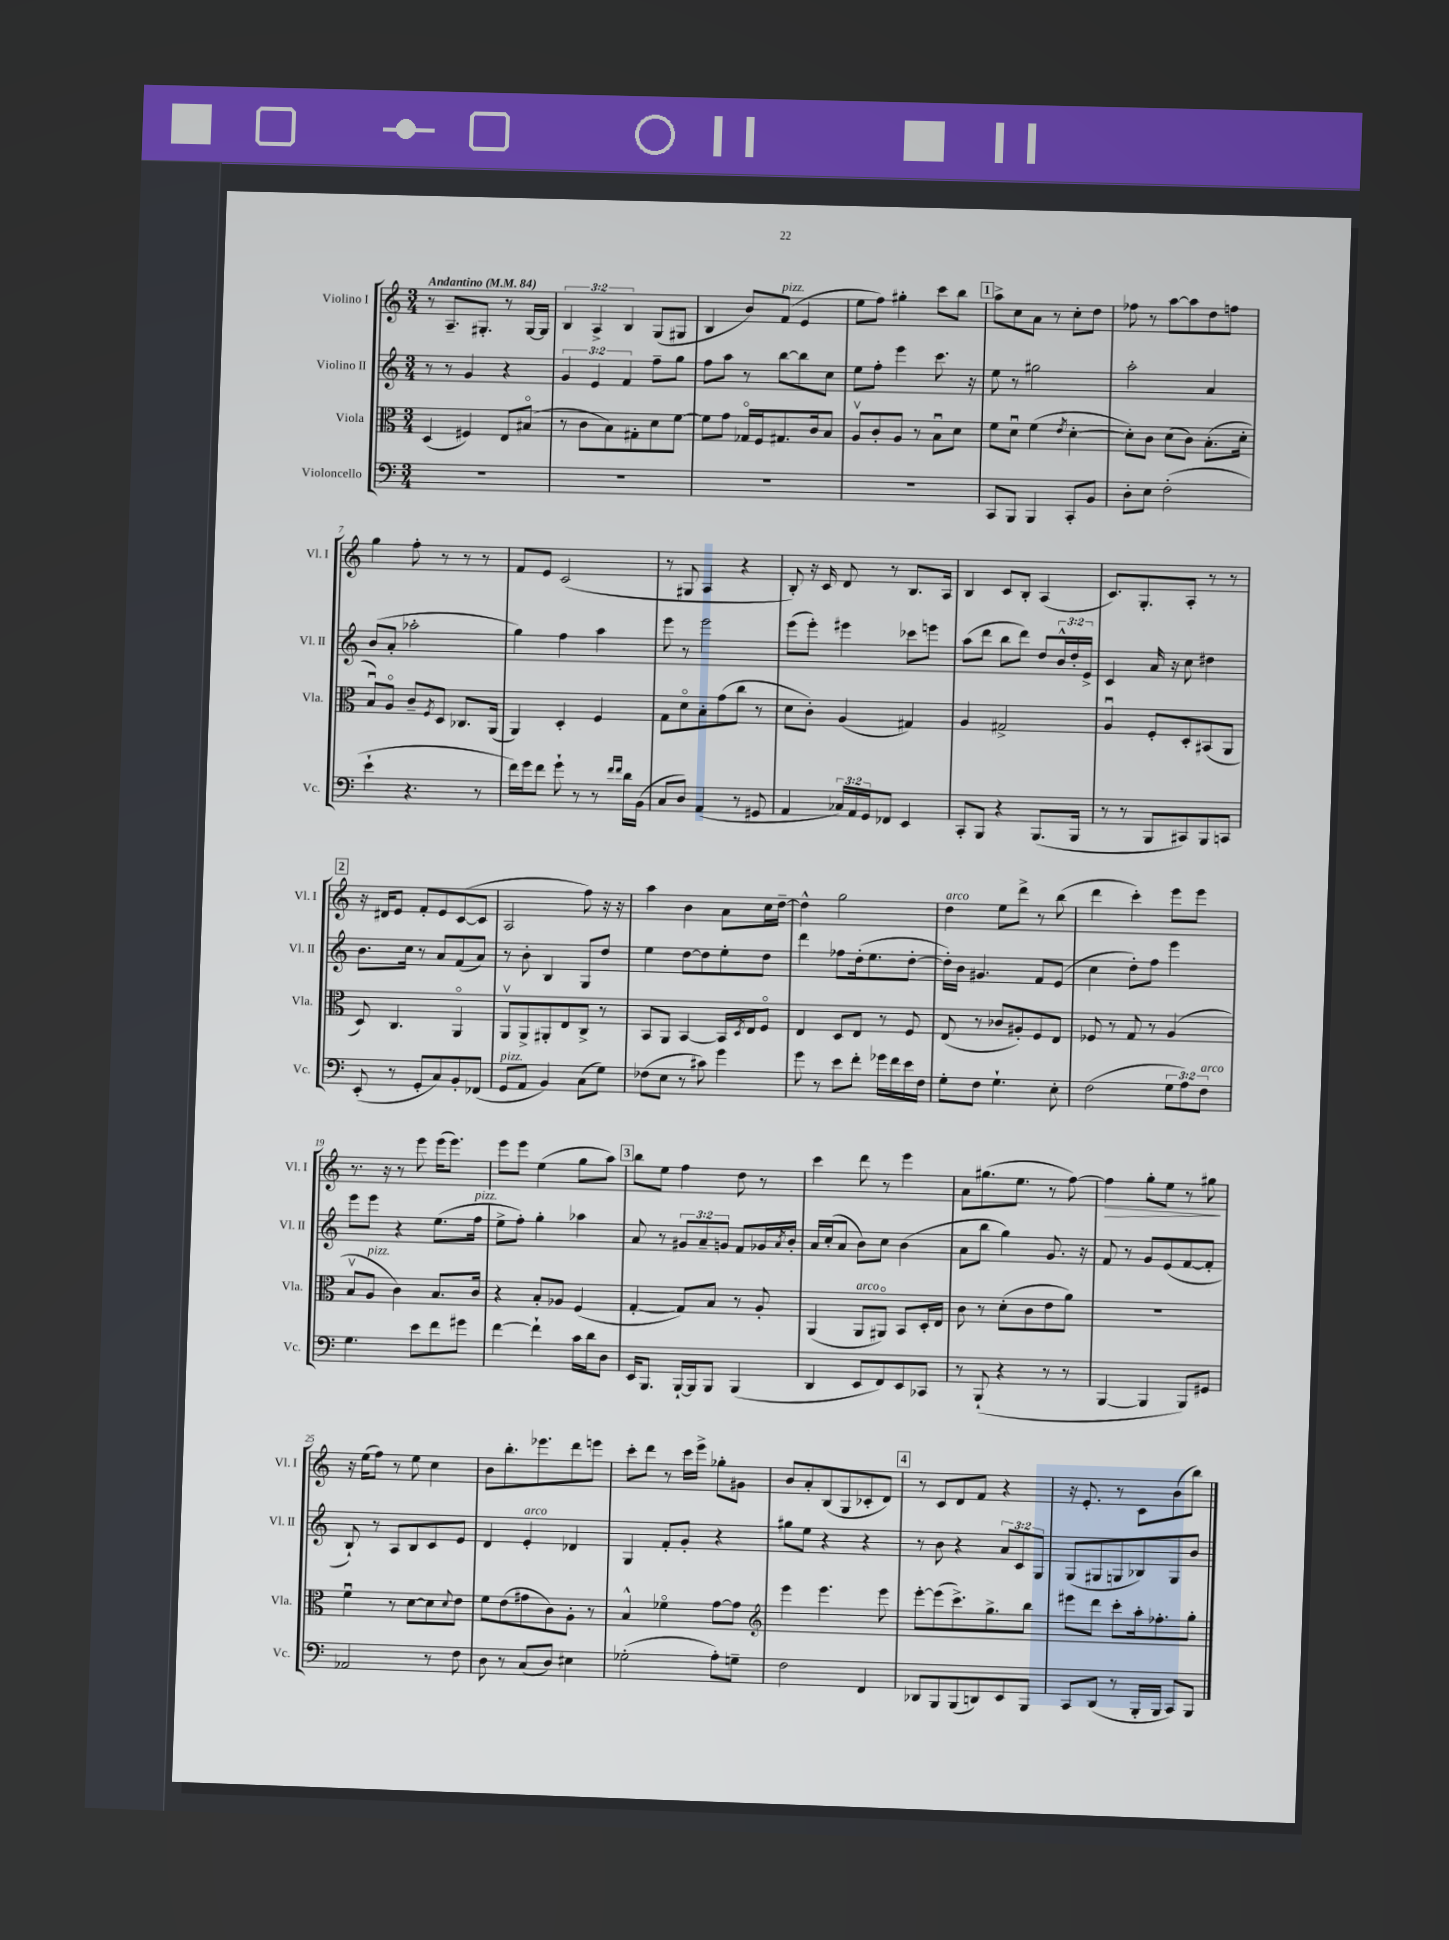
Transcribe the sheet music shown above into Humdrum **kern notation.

**kern	**kern	**kern	**kern
*staff4	*staff3	*staff2	*staff1
*clefF4	*clefC3	*clefG2	*clefG2
*k[]	*k[]	*k[]	*k[]
*M3/4	*M3/4	*M3/4	*M3/4
*MM84	*MM84	*MM84	*MM84
2.r	(4D/	8r	8r
.	.	8r	8.A~/L
.	4F#/)	4g/	.
.	.	.	8.G#'/J
.	8E/L	4r	8r
.	(8B#o/J	.	[16G#/LL
.	.	.	16G#/]JJ
=	=	=	=
2.r	8r	6g/	6B/
.	8c\L	.	.
.	.	6e/	6A^/
.	8B\)	.	.
.	.	6f/	6B/
.	8G#'\	.	.
.	8d\	8ff~\L	(8G/L
.	[8f\J	8gg\J	8G#/J
=	=	=	=
2.r	8f\]L	8ff\L	4B/
.	8g\J	8aa\J	.
.	16G-o/LL	8r	8b/L)
.	16F/J	.	.
.	8.G#/	[8bb\L	(8f/J
.	.	8bb\]	4e/
.	16c/k	.	.
.	8B/J	8cc\J	.
=	=	=	=
2.r	8Av/L	8ee\L	8ee\L
.	8c'/	8ff'\J	8ff\J)
.	8A/J	4eee\	4gg#'\
.	8r	.	.
.	8Bu\L	8.ccc\	8ccc\L
.	8d\J	.	8bb\J
.	.	16r	.
=	=	=	=
8CC/L	8f\L	8ee\	8aa^\L
8BBB/J	8du\J	8r	8cc\
4BBB/	(4f\	2gg#\	8a\J
.	.	.	8r
.	8qe/	.	.
8CC'/L	[4d'\	.	8cc'\L
8BB/J	.	.	8dd\J
=	=	=	=
8D'\L	8d'\]L)	2aa'\	8ff-\
8E\J	8c\J	.	8r
(2F'\	(8d\L	.	[8aa\L
.	8c\J)	.	8aa\]
.	(8.B'\L	4a/	8dd\
.	.	.	8ff\J
.	16d'\Jk	.	.
=	=	=	=
4e`\	8Bu/L)	(8b/L	4gg\
.	8Ao/J	8a'/J	.
4.r	8c~/L	2aa-'\	8ff'\
.	8qF/	.	.
.	8D/J	.	8r
.	8.C-/L	.	8r
8r	.	.	8r
.	(16AA/Jk	.	.
=	=	=	=
16f\LL)	4AA/)	4gg\)	8f/L
16g\J	.	.	.
8f\J	.	.	8e/J
8g`\	4D'/	4ff\	(2c/
8r	.	.	.
8r	4F/	4aa\	.
16qqf/LL	.	.	.
16qqf/JJ	.	.	.
16d\LL	.	.	.
(16BB\JJ	.	.	.
=	=	=	=
8C/L	8G\L	8eee\	8r
8D/J)	8do\	8r	8G#/
(4AA/	8B'\	2eee\	4A/
.	(8g\	.	.
8r	8cc\J	.	4r
8GG#/	8r	.	.
=	=	=	=
4AA/	8d\L	(8eee\L	8B'/)
.	8c'\J)	8eee'\J)	16r
.	.	.	16c/
24C-/LL)	(4A/	4eee#\	8d/
24AA/	.	.	.
24GG/J	.	.	.
8FF-/J	.	.	8r
4EE/	4G#/)	8ccc-\L	8.B/L
.	.	8eee\J	.
.	.	.	16A/Jk
=	=	=	=
8CC'/L	4A/	(8aa\L	4B/
8BBB/J	.	8ddd\J	.
4r	2G#^/	8bb\L	8c/L
.	.	8ddd\J)	8B'/J
(8.BBB/L	.	8dd/L	(4A/
.	.	24b^^/L	.
.	.	24dd'/	.
16BBB/Jk	.	.	.
.	.	24e^/JJ	.
=	=	=	=
8r	4Au/	4c/	8.c/L)
8r	.	.	.
.	.	.	8.G'/
8BBB/L	8F'/L	16a/	.
.	.	16r	.
8CC#/)	8D'/	8cc\	8A'/J
8BBB/	(8BB#/	4dd#\	8r
8CC/J	8AA/J	.	8r
=	=	=	=
(8EE'/	8D/)	8.b\L	16r
.	.	.	16d#/LK
8r	4.C/	.	8e/J
.	.	16cc\Jk	.
8GG'/L	.	8r	8f'/L
8C/)	.	8a/L	8e/
8BB'/	4AAo/	(8f/	([8c/
(8FF-/J	.	8a/J)	8c/]J
=	=	=	=
8GG/L	8AAv/L	8r	2A/
8AA/J	8AA^/	8b'\	.
4BB/)	8AA#'/	4B/	.
.	8E/	.	.
(8C\L	8C^/J	8G/L	8ff\)
8G\J)	8r	8dd/J	16r
.	.	.	16r
=	=	=	=
(8F-\L	8BB/L	4ee\	4aa\
8E\J	8AA/J	.	.
8r	[4BB/	[8dd\L	4b\
8c#\)	.	8dd\]	.
4g\	16BB/]LL	8ee'\	8a\L
.	8qD/	.	.
.	16E/J	.	.
.	8Fo/J	8dd\J	16cc\L
.	.	.	[16dd~\JJ
=	=	=	=
8g\	4E/	4ddd\	4dd^^\]
8r	.	.	.
8e\L	8D/L	8ff-\L	2gg\
8f'\J	8E/J	(16dd'\k	.
.	.	8.ee\	.
16g-\LL	8r	.	.
16f\	.	.	.
16e\	8F/	[8dd'\J	.
16F\JJ	.	.	.
=	=	=	=
8G'\L	(8E/	16dd'\]LL)	4dd\
.	.	16b\JJ	.
8F\J	8r	4.g#/	.
4.G`\	8c-/L	.	8ee\L
.	8A#'/)	.	8ddd^\J
.	8F/	8f/L	8r
8E'\	8E/J	(8e/J	(8bb\
=	=	=	=
(2F\	8F-/	4cc\	4ddd\
.	8r	.	.
.	8G/	8dd'\L)	4ccc'\)
.	8r	8ff\J	.
12G\L	(4A/	4eee\	8eee\L
12A\)	.	.	.
.	.	.	8eee\J
12F\J	.	.	.
=	=	=	=
4.G\	8Bv/L	8eee\L	8.r
.	8A/J	8eee\J	.
.	.	.	16r
.	4c\)	4r	8r
8e\L	.	.	8eee\
8f\	8.B/L	(8.ee\L	(16eee\LK
.	.	.	8.eee\J)
8g#\J	.	.	.
.	16c/Jk	16ff\Jk	.
=	=	=	=
[4f\	4r	8ee^\L	8eee\L
.	.	8ff'\J)	8eee\J
4f`\]	8B'/L	4gg'\	(4ee\
.	8A-/J	.	.
16c\LL	(4F/	4aa-\	8gg\L
16d\J	.	.	.
8D\J	.	.	8aa\J)
=	=	=	=
16EE/LK	[4G'/	8a/	8bb\L
8.BBB/J	.	.	.
.	.	8r	8ee\J
[16BBB`/LL	8G/]L)	12g#/L	4ff\
16BBB/]J	.	.	.
.	.	12a~/	.
8BBB/J	8B/J	.	.
.	.	12g/J	.
(4BBB/	8r	8f/L	8dd\
.	8A'/	16g-/L	8r
.	.	8qa/	.
.	.	16b'/JJ	.
=	=	=	=
4DD/	(4AA/	16a/LL	4ccc\
.	.	(16cc'/J	.
.	.	8a/J	.
8EE/L	8AA/L	8b\L)	8ddd\
8FF/)	8AA#o/J)	8cc\J	8r
8EE/	8BB/L	(4b\	4eee\
8CC-/J	16D'/L	.	.
.	16E/JJ	.	.
=	=	=	=
8r	8c\	8a\L	8a\L
(8BBB`/	8r	8bb\J	(8.gg#\
4r	(8d'\L	4gg\)	.
.	.	.	8.ee\J
.	8c\	.	.
8r	8e\	8.g/	8r
8r	8a\J)	.	[8ff\)
.	.	16r	.
=	=	=	=
[4BBB/	2.r	8f/	4ff\]
.	.	8r	.
4BBB/]	.	8g/L	8gg'\L
.	.	(8e/	8ee\J
8BBB/L)	.	[8f/	8r
8GG#/J	.	8f'/]J	8gg#\
=	=	=	=
2AA-/	4fu\	8B`/)	16r
.	.	.	(16ee\LK
.	.	8r	8ff\J)
.	8r	8A/L	8r
.	[8d\L	8B/	8ee\
8r	8d\]	8c/	4cc\
.	8qqd/	.	.
8F\	8e\J	8e/J	.
=	=	=	=
8D\	8f\L	4d/	8b\L
8r	(8e\	.	8.bb'\
(8C/L	8g#\	4e'/	.
.	.	.	8.eee-\
8D/J)	8c\)	.	.
4E#\	8A'\J	4d-/	8ddd\
.	8r	.	8eee\J
=	=	=	=
(2G-'\	4B^^/	4G/	8ccc'\L
.	.	.	8ddd\J
.	4f-o\	8f'/L	8r
.	.	8g'/J	16ccc\LL
.	.	.	16eee^\JJ
8A'\L)	[8g\L	4r	8gg-'\L
8G~\J	8g\]J	.	8g#\J
=	=	=	=
*	*clefG2	*	*
2F\	4eee\	8gg#\L	8b/L
.	.	8ee\J	8a'/
.	4.eee\	4r	(8B/
.	.	.	8G/
4FF/	.	4r	8c-'/
.	8eee\	.	8d/J)
=	=	=	=
8DD-/L	[8eee'\L	8r	8r
8BBB/	(8eee\]	8b\	8c/L
(8BBB/	8.ccc^\)	4r	8d/
8DD/)	.	.	8f/J
.	8.gg^\	.	.
8EE/	.	12a/L	4r
.	.	12c/	.
8BBB/J	8bb\J	.	.
.	.	12G/J	.
=	=	=	=
8CC/L	8eee#\L	(8G/L	16r
.	.	.	8.e'/
(8DD/J	8ddd\J	8G#/	.
8r	8ccc'\L	8G/	8r
16BBB'/LL	16aa'\k	8B-/)	8c\L
16BBB/JJ	8.ff-'\	.	.
8CC/L)	.	8G/	(8b\
8BBB/J	8gg'\J	8b/J	8bb\J)
==	==	==	==
*-	*-	*-	*-
